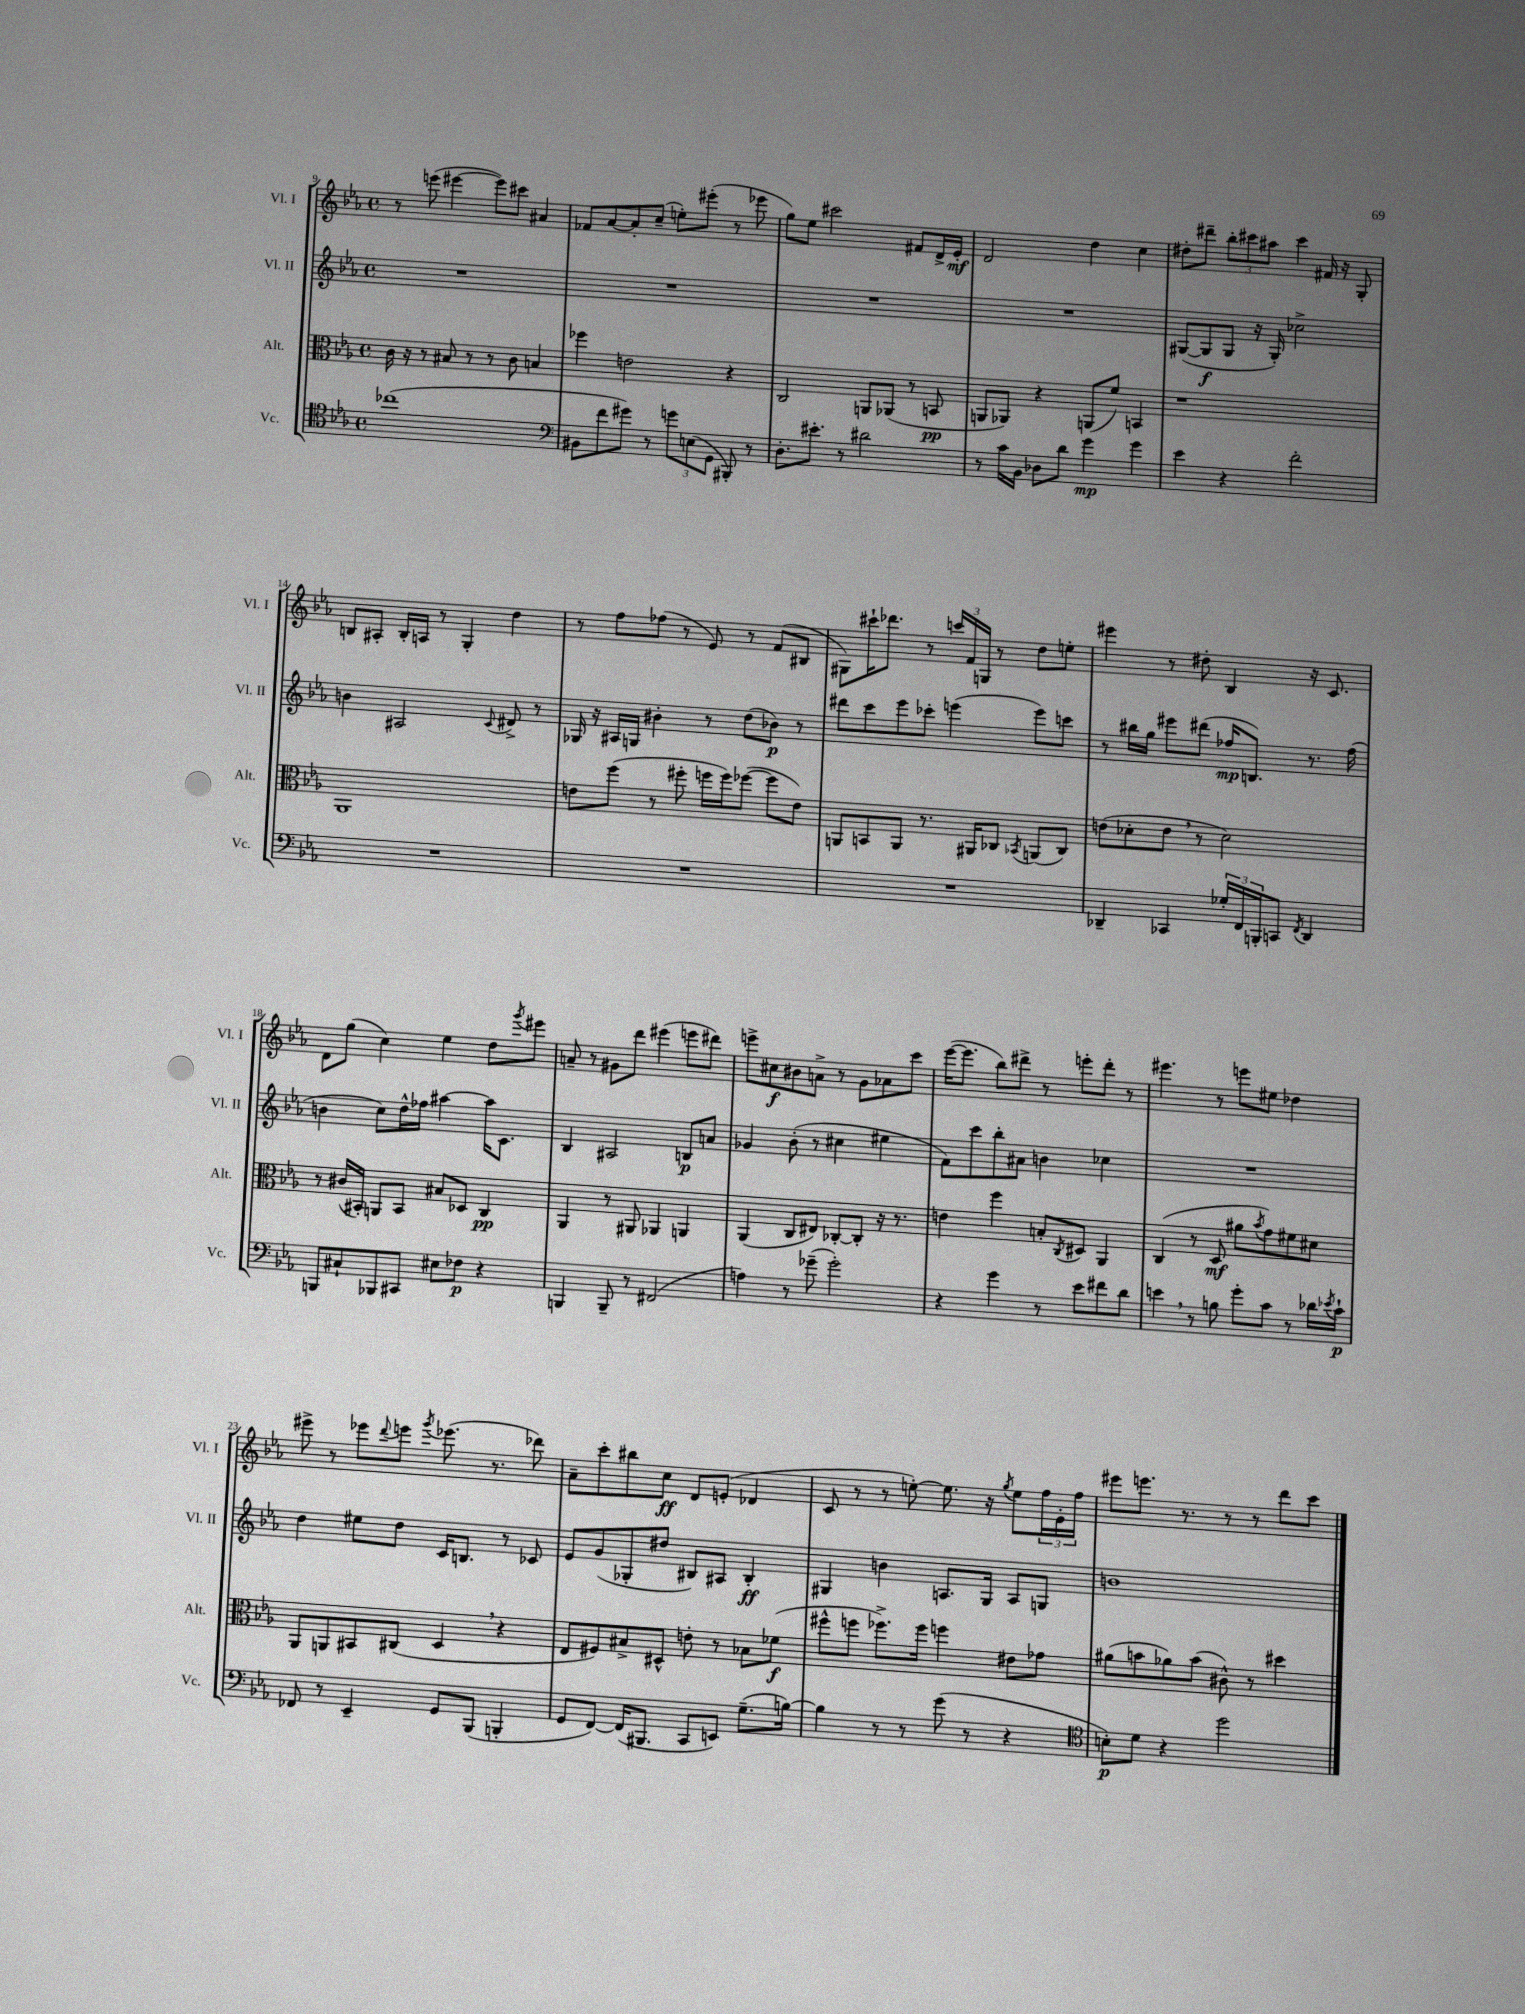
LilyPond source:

<<
\new StaffGroup <<
\new Staff = "s0" \with { instrumentName = "Vl. I" shortInstrumentName = "Vl. I" } {
    \clef treble \key ees \major \defaultTimeSignature \time 4/4
    r8 e'''8( eis'''4~ eis'''8) cis'''8 ais'4 |
    fes'8 aes'8~ aes'8-. c''8--( e''8-.) eis'''8-.( r8 ees'''8 |
    g''8) ees''8 cis'''2 fis'8 d'16-> ees'16-.\mf |
    d'2 d''4 c''4 |
    dis''8-. dis'''8-- \tuplet 3/2 { bes''8-. cis'''8 ais''8 } cis'''4 fis'16 r16 g8-. |
    b8 ais8-. b16-. a16 r8 g4-. d''4 |
    r8 f''8 fes''8( r8 ees'8) r8 f'8( bis8 |
    gis8) cis'''16-! des'''8. r8 \tuplet 3/2 { c'''16 f'16 g16 } r8 d''8 e''8-. |
    eis'''4 r8 dis''8-. bes4 r16 c'8. |
    d'8 g''8( c''4) ees''4 d''8 \acciaccatura { g'''8 } eis'''8 |
    a'8-- r8 gis'8 d'''8 eis'''4( e'''8 dis'''8) |
    e'''8-> cis''8\f bis'8 a'8-> r8 g'8 aes'8 c'''8 |
    ees'''16~( ees'''8. bes''8) dis'''8-> r8 e'''8-. dis'''8-. r8 |
    eis'''4. r8 e'''8 eis''8 des''4 |
    eis'''8-> r8 ees'''8 \appoggiatura { d'''8 } e'''8 \acciaccatura { g'''8 } ees'''8.( r8. des'''8) |
    aes'8-- c'''8-. bis''8 c''8\ff d'8 e'8-.( des'4 |
    c'8 r8 r8 e''8~-.) e''8. r16 \acciaccatura { g''8 } e''8 \tuplet 3/2 { f''16 ees'16-. f''16 } |
    eis'''8 e'''8. r8. r8 r8 d'''8 c'''8 \bar "|." |
}
\new Staff = "s1" \with { instrumentName = "Vl. II" shortInstrumentName = "Vl. II" } {
    \clef treble \key ees \major \defaultTimeSignature \time 4/4
    R1 |
    R1 |
    R1 |
    R1 |
    gis8~( gis8\f gis8 r16 gis16-.) ces''2-> |
    b'4 ais2 \appoggiatura { c'8 } dis'8-> r8 |
    ges16 r16 ais16 g16 bis'4-. r8 d''8( bes'8\p) r8 |
    dis'''8 c'''8 ees'''8 ces'''8-. e'''4( e'''8) c'''8 |
    r8 bis''16 g''16 eis'''8 dis'''8( fes''16\mp b8.) r8. fes''16( |
    b'4 c''8) d''16-^ fes''16 ais''4~ ais''16 c'8. |
    bes4 ais2 b8\p a'8 |
    ges'4 bes'8-.( r8 cis''4 eis''4 |
    f'8) c'''8 bes''8-. ais'8 b'4 ces''4 |
    R1 |
    d''4 eis''8 d''8 c'16 b8. r8 ces'8 |
    ees'8 g'8( ges8-. dis''8 bis8) ais8 bis4-.\ff |
    gis4 b'4 a8. gis16 a8 g8 |
    b'1 \bar "|." |
}
\new Staff = "s2" \with { instrumentName = "Alt." shortInstrumentName = "Alt." } {
    \clef alto \key ees \major \defaultTimeSignature \time 4/4
    c'16 r16 r8 bis8 r8 r8 c'8 b4 |
    fes''4 e'2 r4 |
    c2 a,8 aes,8( r8 b,8\pp |
    a,8 aes,8) r4 a,8( f'8) b,4 |
    r1 |
    aes,1 |
    e'8 f''8( r8 fis''8-. f''16 f''16) fes''8~( fes''8 e'8) |
    a,8 b,8 a,8 r8. ais,16 ces8 \acciaccatura { bes,8 } a,8( ces8) |
    e'8( des'8-. e'8 \breathe r8 des'2) |
    r8 cis'16( bis,16-.) a,8 bis,8 bis8 des8 c4\pp |
    aes,4 r8 ais,8 aes,4 a,4 |
    aes,4( c8 eis8) ces8~-. ces8-. r16 r8. |
    e'4 f''4 b8-. \acciaccatura { c8 } dis8 aes,4 |
    c4( r8 d8\mf ais'8 \acciaccatura { bes'8 } g'8) fis'8 dis'8 |
    aes,8 a,8 bis,8 cis8( d4 \breathe r4 |
    ees8 fis8) bis8-> dis8-^ e'8-. r8 bes8 fes'8\f( |
    fis''8-^ f''8 fes''8.->) fes''16 f''4 eis'8 ges'8 |
    ais'8( b'8 aes'8) b'8( cis'8-^) r8 dis''4 \bar "|." |
}
\new Staff = "s3" \with { instrumentName = "Vc." shortInstrumentName = "Vc." } {
    \clef tenor \key ees \major \defaultTimeSignature \time 4/4
    ces''1( |
    \clef bass bis,8 f'8 gis'8) r8 \tuplet 3/2 { g'8 e8( g,8 } bis,,8-.) r8 |
    d8.-. eis'8.-. r8 dis'2 |
    r8 c'16 bes,16 des8 d'8 g'4\mp g'4 |
    ees'4 r4 f'2-. |
    R1 |
    R1 |
    R1 |
    des,4-- ces,4 \tuplet 3/2 { ges16-. f,16 b,,16-. } c,8 \acciaccatura { f,8 } des,4 |
    b,,8 cis8-! bes,,8 cis,8 eis8 fes8\p r4 |
    b,,4 b,,8-- r8 fis,2( |
    a4) r8 ges'8--( ges'2-.) |
    r4 g'4 r8 ees'8 fis'8 d'8 |
    e'4 \breathe r8 b8 g'8-. c'8 r8 des'16 \acciaccatura { ees'8 } c'16-!\p |
    fes,8 r8 ees,4-- g,8 bes,,8( b,,4-. |
    g,8 f,8~) f,16( bis,,8. c,8 e,8) g8.--( b16~) |
    b4 r8 r8 g'8( r8 r4 |
    \clef tenor b8-.\p) d'8 r4 d''2 \bar "|." |
}
>>
>>
\layout { \context { \Score currentBarNumber = #9 } }
